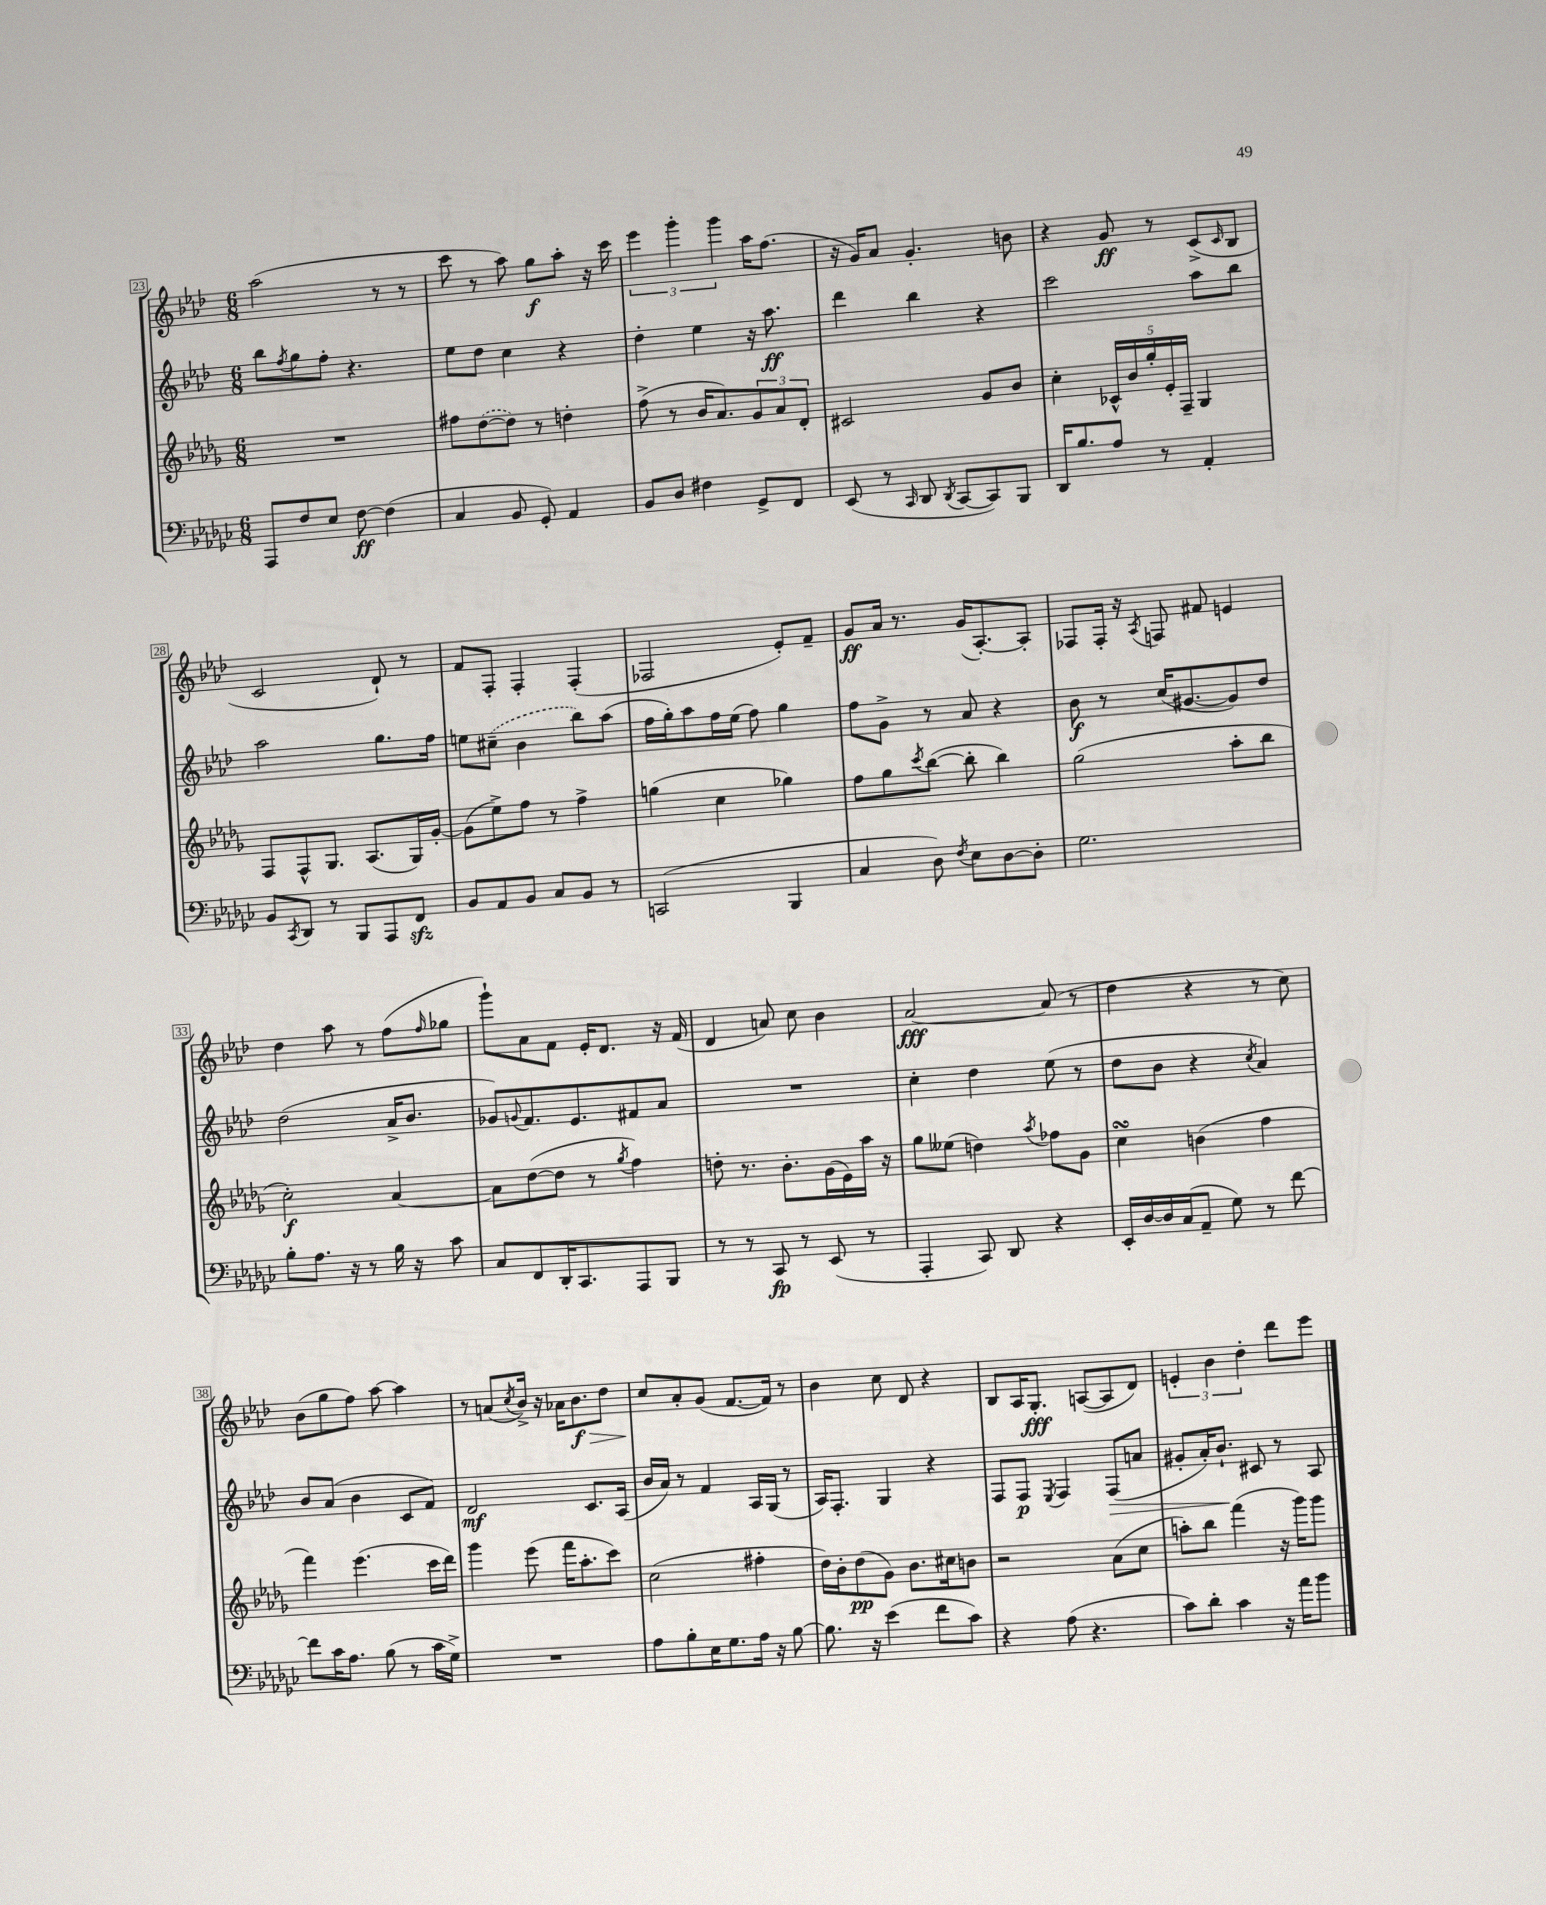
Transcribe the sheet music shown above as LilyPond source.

<<
\new StaffGroup <<
\new Staff = "s0" {
    \clef treble \key aes \major \numericTimeSignature \time 6/8
    aes''2( r8 r8 |
    c'''8 r8 aes''8) g''8\f aes''8-. r16 c'''16 |
    \tuplet 3/2 { ees'''4 g'''4-. g'''4 } aes''16 f''8.( |
    r16 g'16) aes'8 g'4.-. b'8 |
    r4 g'8\ff r8 c'8->( \grace { c'16 } bes8 |
    c'2 des'8-!) r8 |
    f'8 f8-. f4-. f4-.( |
    fes2 ees'8-.) f'8-- |
    g'8\ff aes'16 r8. g'16( aes8.~-.) aes8-. |
    fes8 fes16-. r16 \acciaccatura { aes8 } f8 fis'8 e'4 |
    des''4 aes''8 r8 f''8( \grace { f''16 } ges''8 |
    g'''8-!) aes'8 f'8 ees'16-. des'8. r16 f'16( |
    des'4 a'8) c''8 bes'4 |
    aes'2~\fff aes'8( r8 |
    des''4 r4 r8 c''8) |
    bes'8( g''8 f''8) aes''8~ aes''4 |
    r8 a'8( \acciaccatura { c''8 } bes'16->) r16 aes'16 bes'8.\f\> des''8 |
    c''8\! aes'8-. g'8( f'8.~ f'16) r8 |
    bes'4 c''8 des'8 r4 |
    bes8 aes16 g8.-.\fff a8~( a8 des'8) |
    \tuplet 3/2 { e'4-. bes'4 des''4-. } des'''8 ees'''8 \bar "|." |
}
\new Staff = "s1" {
    \clef treble \key aes \major \numericTimeSignature \time 6/8
    bes''8 \acciaccatura { f''8 } g''8 f''8-. r4. |
    ees''8 des''8 c''4 r4 |
    des''4-. ees''4 r16 aes''8.\ff |
    des'''4 bes''4 r4 |
    c'''2 aes''8 bes''8 |
    aes''2 g''8. f''16 |
    e''8 \once \slurDashed cis''8--( bes'4 bes''8) aes''8( |
    f''16 g''16-.) aes''8 f''16 ees''16( f''8) g''4 |
    f''8 g'8-> r8 aes'8 r4 |
    bes'8\f r8 c''16( gis'8.~ gis'8) des''8 |
    des''2( aes'16-> bes'8. |
    ges'8) \appoggiatura { g'8 } f'8. ees'8. fis'8 aes'8 |
    R2. |
    c''4-. des''4 ees''8( r8 |
    des''8 bes'8 r4 \acciaccatura { c''8 } aes'4) |
    bes'8 aes'8( bes'4 c'8 f'8) |
    des'2\mf c'8. aes16( |
    bes'16 aes'16) r8 f'4 aes16 g16( r8 |
    aes16) f8.-. g4 r4 |
    f8 f8\p \acciaccatura { ees8 } f4 f8\>( a'8 |
    gis'8-. aes'16-.) bes'8.-!\! cis'8 r8 aes8 \bar "|." |
}
\new Staff = "s2" {
    \clef treble \key des \major \numericTimeSignature \time 6/8
    R2. |
    fis''8 \once \slurDashed des''8~( des''8) r8 d''4-. |
    f''8->( r8 bes'16 aes'8.) \tuplet 3/2 { ges'8 aes'8 des'8-. } |
    cis'2 ges'8 bes'8 |
    c''4-. \tuplet 5/4 { ces'16-^ bes'16 ges''16-. ees'16-. f16-- } ges4 |
    f8 f8-^ ges8. aes8.( ges16) ges'16~-. |
    ges'8( ees''8->) f''8 r8 f''4-> |
    g''4( c''4 ges''4) |
    f''8 ges''8 \acciaccatura { c'''8 } bes''8~( bes''8-. bes''4) |
    ges''2( aes''8-. bes''8 |
    c''2-.\f) aes'4~ |
    aes'8 des''8~( des''8 r8 \acciaccatura { ges''8 } f''4) |
    d''8-. r8. bes'8.-. ges'16( ees'16) aes''16 r16 |
    ges''8 eeses''8( d''4) \acciaccatura { aes''8 } fes''8 ges'8 |
    c''4\turn b'4( f''4 |
    f'''4) ees'''4.( c'''16 des'''16) |
    ges'''4 ees'''8( f'''16 aes''8.-. c'''8) |
    c''2( fis''4-. |
    des''16) bes'16-. des''8\pp( ges'8) bes'8. cis''16 b'8 |
    r2 aes'8( c''8 |
    a''8-.) bes''8 f'''4( r16 ges'''16) ges'''8 \bar "|." |
}
\new Staff = "s3" {
    \clef bass \key ges \major \numericTimeSignature \time 6/8
    aes,,8 f8 ees8 f8~\ff f4( |
    ces4 bes,8 ges,8-.) aes,4 |
    bes,8 des8 fis4 ges,8-> f,8 |
    ees,8( r8 \grace { ces,16 } des,8 \acciaccatura { des,8 } ces,8~ ces,8) bes,,8 |
    des,16 bes8. aes8 r8 aes,4-. |
    bes,8 \acciaccatura { ces,8 } des,8 r8 bes,,8 aes,,8 f,8\sfz |
    bes,8 aes,8 bes,8 ces8 bes,8 r8 |
    c,2( bes,,4 |
    ces4 des8) \acciaccatura { f8 } ees8 des8~ des8-. |
    ges2. |
    bes8-. aes8. r16 r8 bes16 r16 ces'8 |
    ces8 f,8 des,16-. ces,8. aes,,8 bes,,8 |
    r8 r8 ces,8\fp r8 ees,8( r8 |
    aes,,4-. ces,8) des,8 r4 |
    ees,16-. des16~ des16 ces16( aes,8-- ges8) r8 f'8~ |
    f'8 ces'16 aes8. bes8( r8 ces'16 ges16->) |
    R2. |
    aes8 bes8-. ees16 ges8. aes16 r16 bes8~ |
    bes8. r16 ees'4( f'8 ces'8) |
    r4 aes8( r4. |
    ces'8) des'8-. ces'4 r16 aes'16 bes'8 \bar "|." |
}
>>
>>
\layout { \context { \Score currentBarNumber = #23 \override BarNumber.stencil = #(make-stencil-boxer 0.1 0.3 ly:text-interface::print) } }
